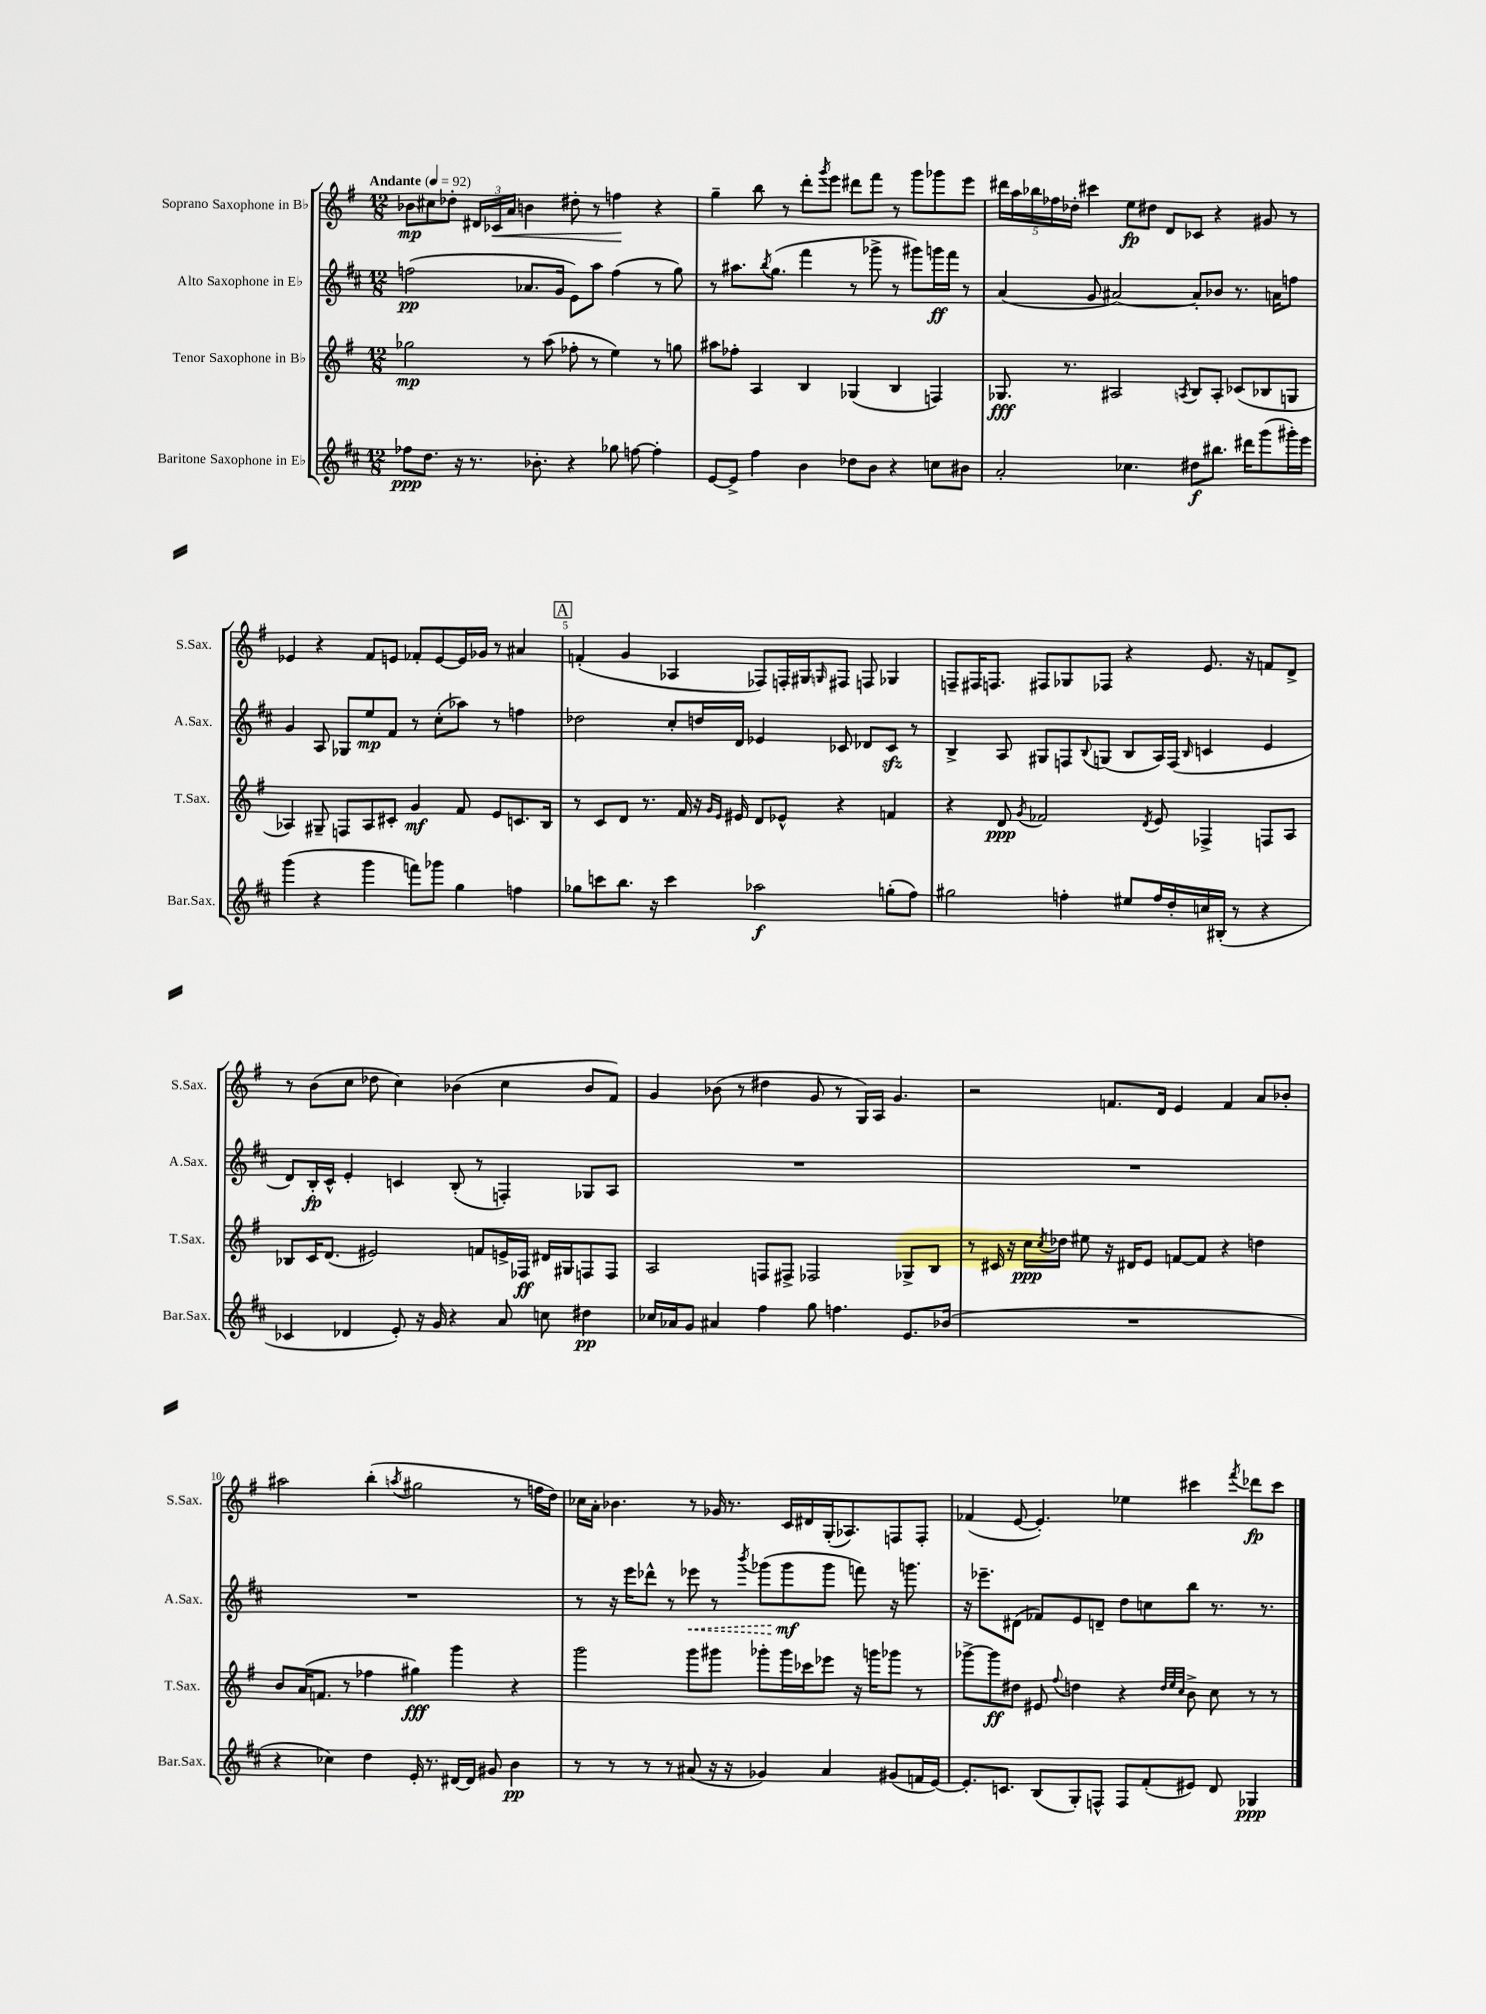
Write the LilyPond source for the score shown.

<<
\new StaffGroup <<
\new Staff = "s0" \with { instrumentName = "Soprano Saxophone in Bb" shortInstrumentName = "S.Sax." } {
    \clef treble \key g \major \numericTimeSignature \time 12/8 \tempo "Andante" 4 = 92
    bes'8\mp cis''8 des''8-. \tuplet 3/2 { dis'16 ces'16\< a'16 } b'4 dis''8-. r8 f''4\! r4 |
    g''4-- b''8 r8 d'''8-. \acciaccatura { g'''8 } e'''8 dis'''8 fis'''8 r8 g'''8 ges'''8 e'''8 |
    \tuplet 5/4 { dis'''16 a''16 bes''16 fes''16 des''16-. } cis'''4 e''8\fp dis''8 d'8 ces'8 r4 gis'8 r8 |
    ees'4 r4 fis'8 e'8 fes'8-. e'8~ e'16 ges'16 r8 ais'4 |
    \mark \markup { \box "A" } f'4-.( g'4 aes4 fes8) f16-. gis16 \grace { g16 } fis8 f8 ges4 |
    f8-- fis16 f8. fis8 ges8 fes8 r4 e'8. r16 f'8 d'8-> |
    r8 b'8( c''8 des''8 c''4) bes'4( c''4 bes'8 fis'8) |
    g'4 bes'8( r8 dis''4 g'8 r8 g16) a16 g'4. |
    r2 f'8. d'16 e'4 f'4 a'8 bes'8-. |
    ais''2 b''4-.( \acciaccatura { a''8 } gis''2 r8 f''16 d''16) |
    ces''16 a'16-. bes'4. r8 ges'16 r8. c'16 dis'16 g16-.( aes8.) f8 f8-. |
    fes'4( e'8~ e'4.-.) ees''4 cis'''4 \acciaccatura { fis'''8 } des'''8\fp cis'''8 \bar "|." |
}
\new Staff = "s1" \with { instrumentName = "Alto Saxophone in Eb" shortInstrumentName = "A.Sax." } {
    \clef treble \key d \major \numericTimeSignature \time 12/8
    f''2\pp( aes'8. g'16 e'8) a''8 f''4( r8 g''8) |
    r8 ais''8. \acciaccatura { b''8 } g''8.( fis'''4 r8 ges'''8-> r8 gis'''8) g'''16\ff fis'''16 r8 |
    a'4( g'8 ais'2~) ais'8-. bes'8 r8. a'16 f''8 |
    g'4 a8 ges8 e''8\mp fis'8 r8 cis''8-.( aes''8) r8 f''4 |
    \mark \markup { \box "A" } des''2 cis''8-. d''16 d'16 ees'4 ces'8 des'8 ces'8\sfz r8 |
    b4-> a8 gis8 f8 \appoggiatura { b8 } g8( b8 a16) f16( \grace { b16 } c'4 e'4 |
    d'8) b16-.\fp cis'16-^ e'4-. c'4 b8-.( r8 f4-.) ges8 a8 |
    R1. |
    R1. |
    R1. |
    r8 r16 e'''16 des'''8-^ r8 \once \override Hairpin.style = #'dashed-line ees'''8\< r8 \acciaccatura { b'''8 } ges'''8( ges'''8\mf\! ges'''8 f'''8) r16 g'''8. |
    r16 ees'''8.-- dis'8( fes'8) e'8 d'8-- d''8 c''8 b''8 r8. r8. \bar "|." |
}
\new Staff = "s2" \with { instrumentName = "Tenor Saxophone in Bb" shortInstrumentName = "T.Sax." } {
    \clef treble \key g \major \numericTimeSignature \time 12/8
    ges''2\mp r8 a''8( fes''8-. r8 e''4) r8 g''8 |
    ais''8 fes''8-. a4 b4 ges4( b4 f4) |
    ges8.\fff r8. ais2 \acciaccatura { a8 } b8 a8-. ces'8( bes8 g8 |
    aes4) gis8-- f8 aes8 cis'8-. g'4\mf fis'8 e'8 c'8. b16 |
    \mark \markup { \box "A" } r8 c'8 d'8 r8. fis'16 r16 \grace { g'16 e'16 } eis'16 d'8 ees'8-^ r4 f'4 |
    r4 d'8\ppp \acciaccatura { g'8 } fes'2 \acciaccatura { d'8 } e'8 fes4-> f8 a8 |
    bes8 c'16 d'8.( eis'2) f'8 e'16-> fes16\ff dis'16 gis16 f8 f8 |
    a2 f8 fis8-> fes2 ges8-> b8 |
    r8 cis'16 r16 c''16\ppp \acciaccatura { c''8 } des''16 eis''8 r16 dis'16 e'8 f'8~ f'8 r4 d''4 |
    b'8 a'16( f'8. r8 fes''4 gis''4\fff) g'''4 r4 |
    g'''2 g'''8 gis'''8 ges'''8-. ges'''16 ces'''16 ees'''8 r16 g'''16 ges'''8 r8 |
    ges'''8~-> ges'''8\ff dis''8 eis'8 \appoggiatura { fis''8 } d''4 r4 \grace { d''32 e''32 c''32 } b'8-> c''8 r8 r8 \bar "|." |
}
\new Staff = "s3" \with { instrumentName = "Baritone Saxophone in Eb" shortInstrumentName = "Bar.Sax." } {
    \clef treble \key d \major \numericTimeSignature \time 12/8
    fes''8\ppp d''8. r16 r8. bes'8.-. r4 ges''8 f''8~ f''4-. |
    e'8~ e'8-> fis''4 b'4 des''8 b'8 r4 c''8 bis'8 |
    a'2-. ces''4. dis''8\f bis''8. dis'''16 g'''8( gis'''16-.) e'''16 |
    g'''4( r4 g'''4 f'''8) ges'''8 g''4 f''4 |
    \mark \markup { \box "A" } ges''8 c'''8 b''8. r16 c'''4 aes''2\f g''8-.( fis''8) |
    gis''2 f''4-. eis''8 f''16 d''16-. c''16 bis16-.( r8 r4 |
    ces'4 des'4 e'8-.) r16 g'16 r4 a'8 c''8 dis''4\pp |
    ces''16 aes'16 g'8 ais'4 fis''4 g''8 f''4. e'8. bes'16( |
    R1. |
    r4 ces''4) d''4 e'16-. r8. dis'16~ dis'16 gis'8 b'4\pp |
    r8 r8 r8 r8 ais'8( r16 r16 ges'4) ais'4 gis'8( f'16 e'16~) |
    e'8.-. c'8. b8( g8-.) f8-^ f8 fis'8-.( eis'8) d'8 ges4\ppp \bar "|." |
}
>>
>>
\layout { \context { \Score \override BarNumber.break-visibility = ##(#f #t #t) barNumberVisibility = #(every-nth-bar-number-visible 5) } }
